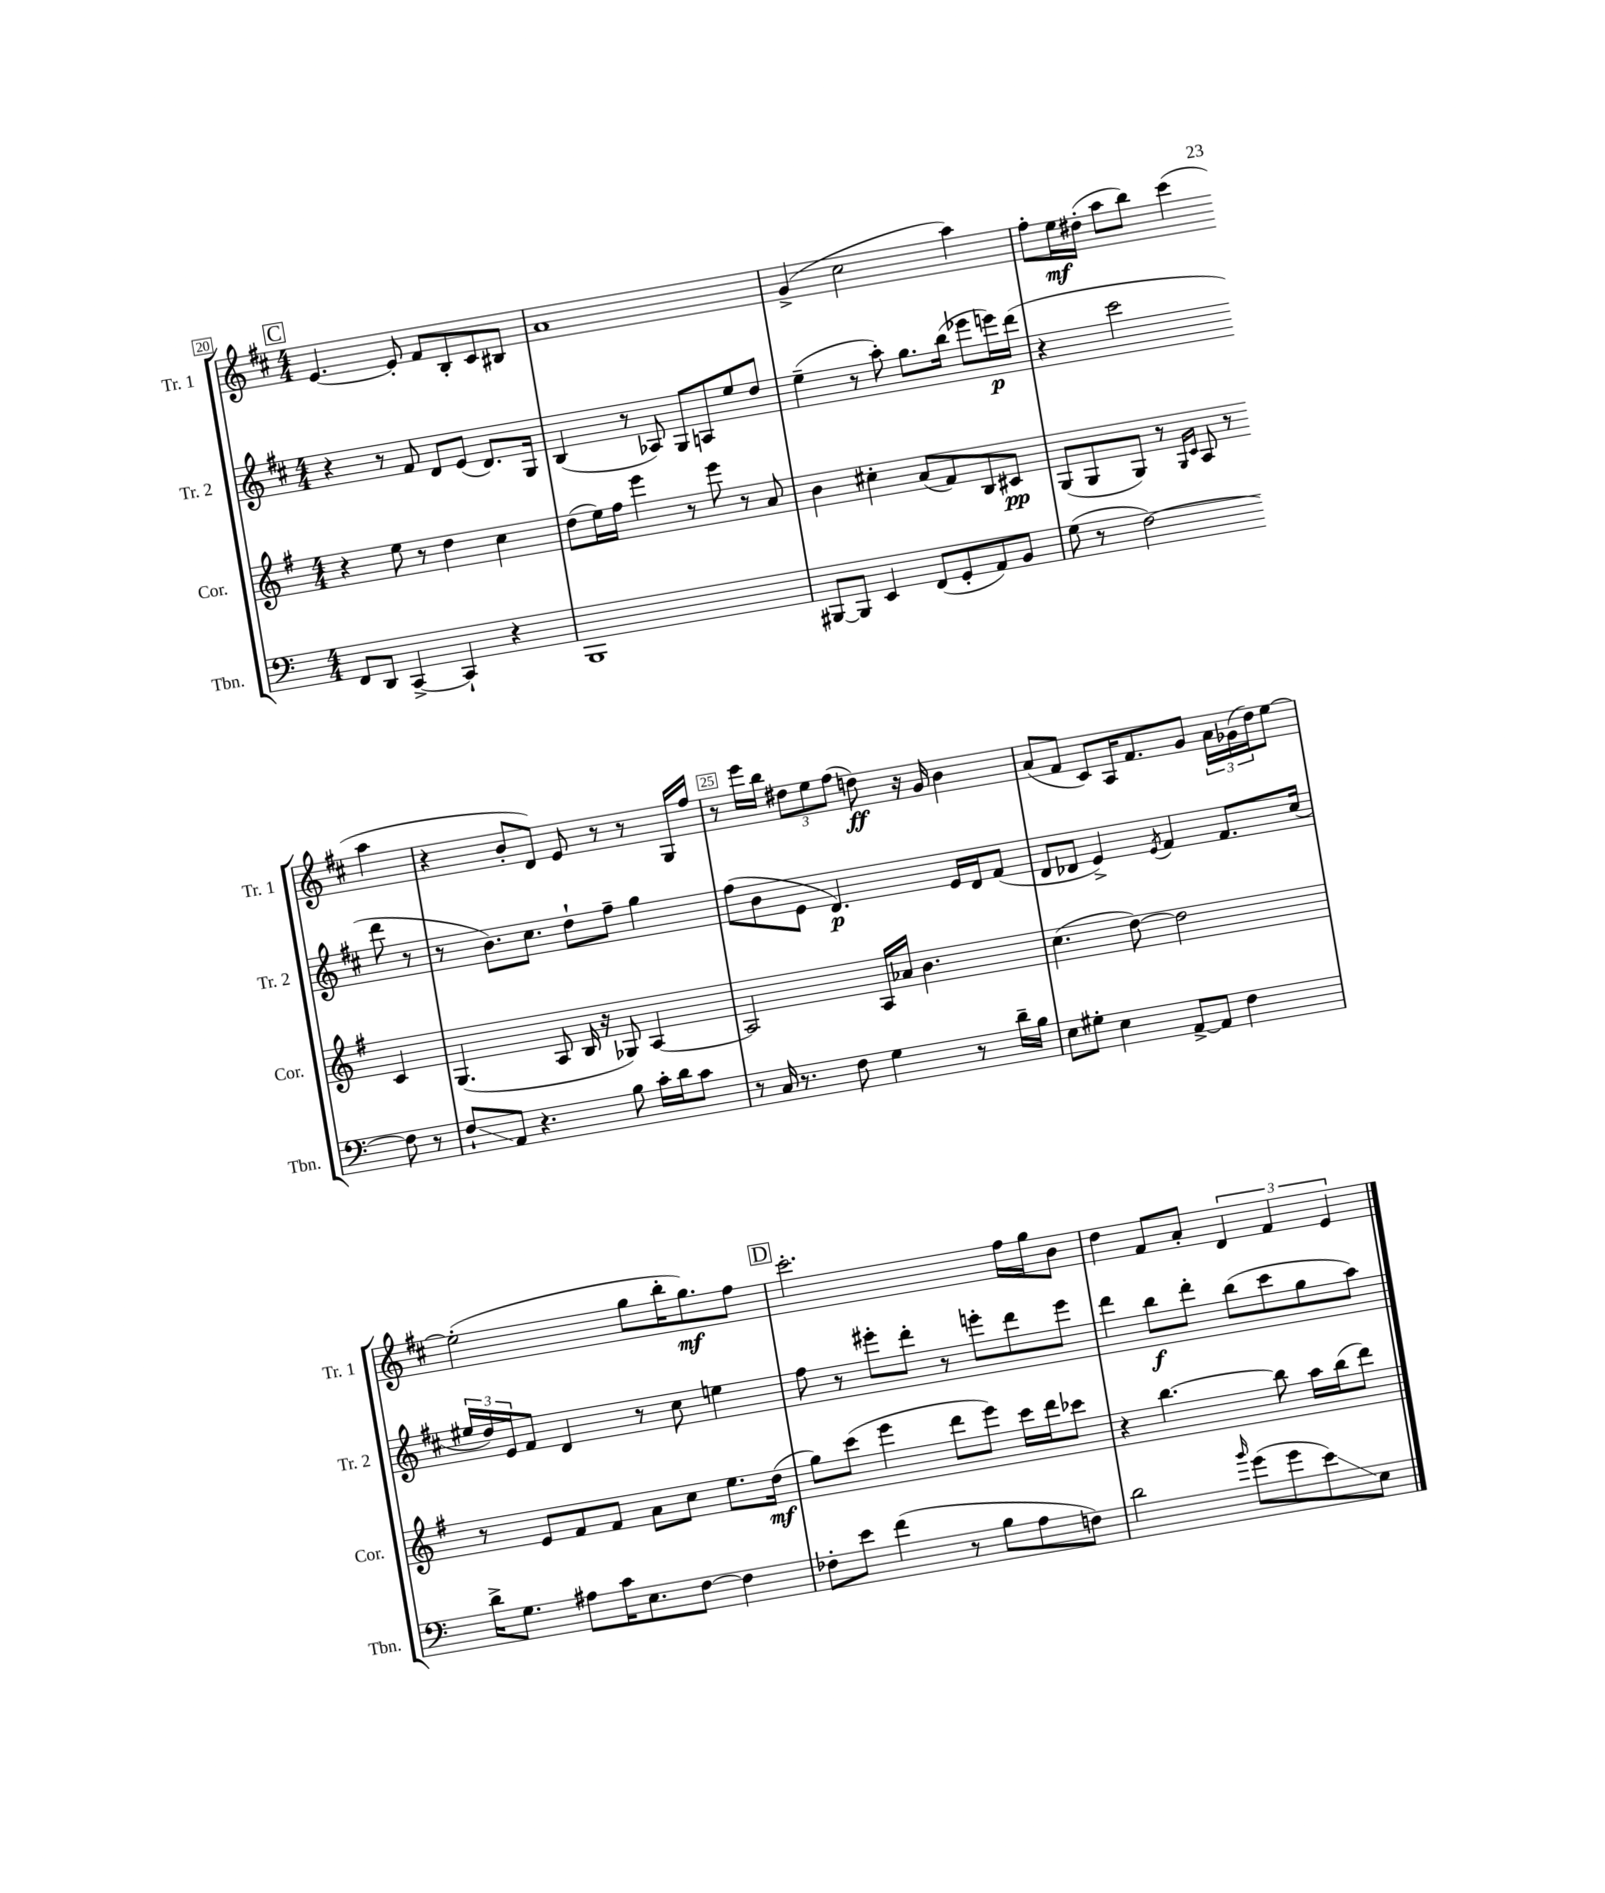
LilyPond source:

<<
\new StaffGroup <<
\new Staff = "s0" \with { instrumentName = "Tr. 1" shortInstrumentName = "Tr. 1" } {
    \clef treble \key d \major \numericTimeSignature \time 4/4
    \mark \markup { \box "C" } e'4.~ e'8-. fis'8 b8-. cis'8 bis8 |
    a'1 |
    g'4->( cis''2 a''4) |
    fis''8-. e''16\mf dis''16-.( a''8 b''8) cis'''4( a''4 |
    r4 b'8-. d'8) e'8 r8 r8 g16 fis''16 |
    r8 e'''16 b''16 \tuplet 3/2 { dis''8 e''8 fis''8( } d''8\ff) r16 g'16 b'4 |
    a'8( fis'8 cis'8) a16 fis'8. g'8 \tuplet 3/2 { a'16 ges'16( d''16) } e''8~ |
    e''2-.( g''8 b''16-. g''8.\mf) fis''8 |
    \mark \markup { \box "D" } cis'''2.-. fis''16 g''16 b'8 |
    d''4 fis'8 a'8-. \tuplet 3/2 { d'4 fis'4 e'4 } \bar "|." |
}
\new Staff = "s1" \with { instrumentName = "Tr. 2" shortInstrumentName = "Tr. 2" } {
    \clef treble \key d \major \numericTimeSignature \time 4/4
    \mark \markup { \box "C" } r4 r8 fis'8 d'8 e'8( d'8.) g16 |
    b4( r8 aes8) g8 a8 e''8 d''8 |
    e''4--( r8 a''8-.) g''8. b''16( ees'''8 e'''16\p) d'''16( |
    r4 cis'''2 d'''8 r8 |
    r8 b'8.) cis''8. d''8-! fis''8-- g''4 |
    fis''8( b'8 e'8 d'4.\p) e'16 d'16 fis'8( |
    d'8 des'8 e'4->) \acciaccatura { e'8 } fis'4 fis'8. cis''16( |
    \tuplet 3/2 { eis''16 d''16) e'16 } fis'8 d'4 r8 cis''8 e''4 |
    \mark \markup { \box "D" } fis''8 r8 eis'''8-. d'''8-. r8 e'''8-. d'''8 e'''8 |
    d'''4 b''8\f d'''8-. b''8( cis'''8 g''8 a''8) \bar "|." |
}
\new Staff = "s2" \with { instrumentName = "Cor." shortInstrumentName = "Cor." } {
    \clef treble \key g \major \numericTimeSignature \time 4/4
    \mark \markup { \box "C" } r4 e''8 r8 d''4 c''4 |
    d''8( e''16) fis''16 e'''4 r8 e'''8 r8 a'8 |
    b'4 cis''4-. a'8( fis'8) b8 cis'8\pp |
    g8( g8 g8) r8 \grace { g16 c'16 } a8 r8 c'4 |
    g4.( a8 b16 r16 ges8) a4~ |
    a2 a16 aes'16 b'4. |
    c''4.( d''8~) d''2 |
    r8 e'8 fis'8 fis'8 a'8 c''8 e''8. d''16\mf( |
    \mark \markup { \box "D" } g''8) c'''8( e'''4 d'''8 e'''8) c'''16 d'''16 ces'''8 |
    r4 b''4.~ b''8 a''16 b''16( d'''8) \bar "|." |
}
\new Staff = "s3" \with { instrumentName = "Tbn." shortInstrumentName = "Tbn." } {
    \clef bass \key c \major \numericTimeSignature \time 4/4
    \mark \markup { \box "C" } f,8 d,8 c,4~-> c,4-! r4 |
    b,,1 |
    bis,,8~ bis,,8 e,4 f,8( g,8-. a,8) b,8 |
    g8( r8 f2~) f8 r8 |
    f8-!\glissando a,8 r4. b8 c'16-. d'16 c'8 |
    r8 c16 r8. f8 g4 r8 d'16-- b16 |
    e8 gis8-. e4 a,8~-> a,8 f4 |
    d'16-> g8. ais8 c'16 e8. f8~ f4 |
    \mark \markup { \box "D" } fes8-. e'8 f'4( r8 b8 a8 f8) |
    d'2 \grace { b'16 } g'8( g'8 e'8\glissando) e8 \bar "|." |
}
>>
>>
\layout { \context { \Score currentBarNumber = #20 \override BarNumber.break-visibility = ##(#f #t #t) barNumberVisibility = #(every-nth-bar-number-visible 5) \override BarNumber.stencil = #(make-stencil-boxer 0.1 0.3 ly:text-interface::print) } }
